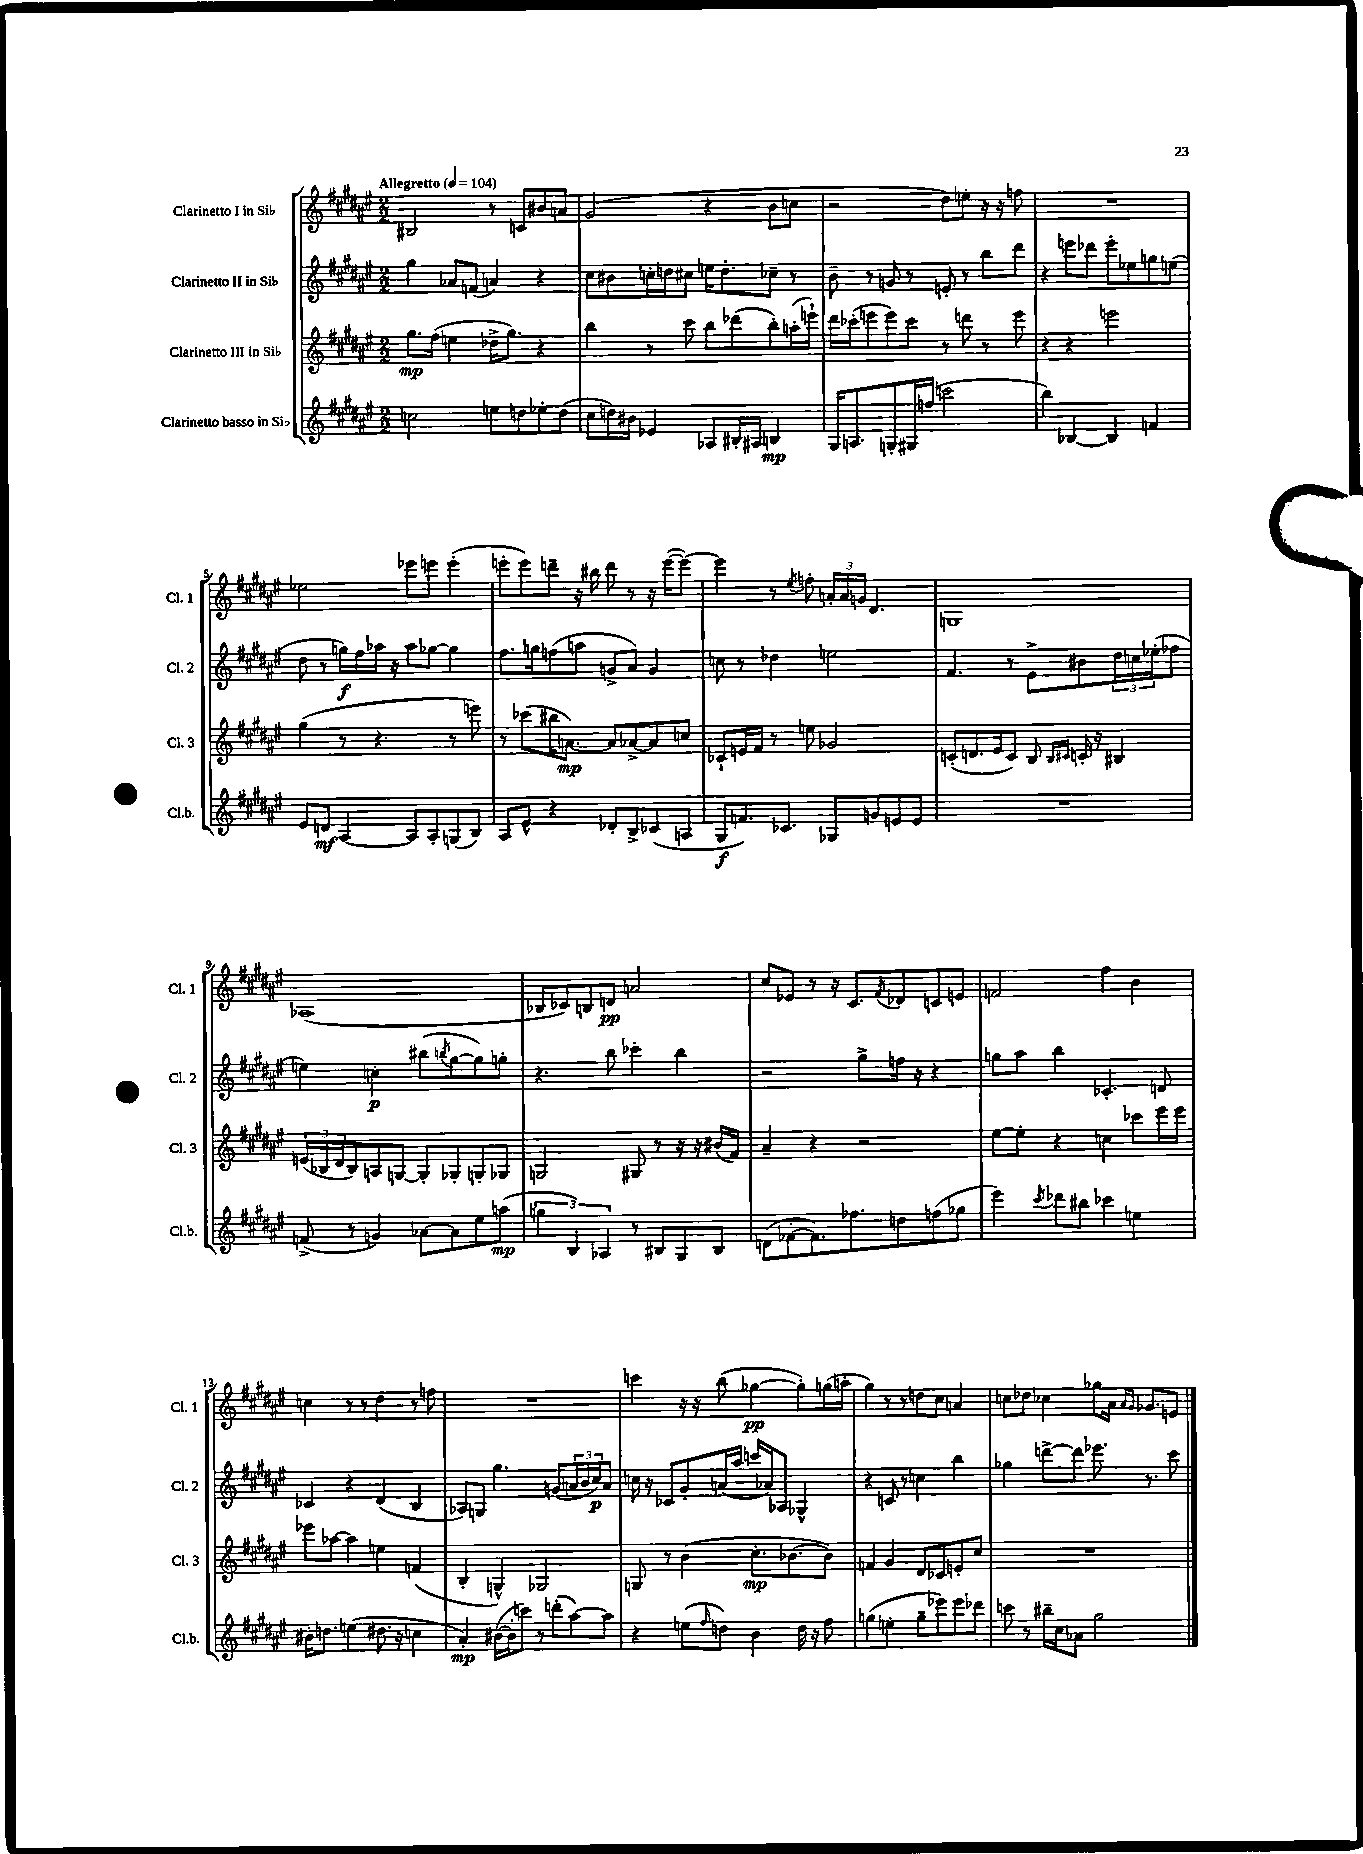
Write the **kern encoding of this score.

**kern	**kern	**kern	**kern
*staff4	*staff3	*staff2	*staff1
*clefG2	*clefG2	*clefG2	*clefG2
*k[f#c#g#d#a#e#]	*k[f#c#g#d#a#e#]	*k[f#c#g#d#a#e#]	*k[f#c#g#d#a#e#]
*M2/2	*M2/2	*M2/2	*M2/2
*MM104	*MM104	*MM104	*MM104
2cc\	8.gg#\L	4gg#\	2B#/
.	(16ff#\Jk	.	.
.	4ee\	8a-/L	.
.	.	(8f/J	.
8ee\L	16dd-^\LK	4a/)	8r
.	8.gg#\J)	.	.
8dd\	.	.	8c/L
8ee-'\	4r	4r	8b#/
(8dd\J	.	.	8a/J
=	=	=	=
8cc#\L	4bb\	8cc#\L	(2g#/
16dd\L)	.	8b#\	.
16b#\JJ	.	.	.
4e-/	8r	16cc'\L	.
.	.	16dd\J	.
.	8ccc#\	8cc#\J	.
8A-/L	8bb\L	16ee\LK	4r
.	.	8.dd'\	.
16B#'/L	(8ddd-\	.	.
16A#/JJ	.	.	.
4B/	8bb'\)	8cc-~\J	8b\L
.	(16aa'\L	8r	8cc\J
.	16eee`\JJ)	.	.
=	=	=	=
16G#/LK	16ddd#\LL	8b~\	2r
8.A/	(16ccc-'\J	.	.
.	8eee\	8r	.
8G'/	8eee\)	8g/	.
16G#/L	8ccc-\J	8r	.
(16ff/JJ	.	.	.
2ccc\	8r	8e'/	8dd#\L)
.	8ddd\	8r	8ee'\J
.	8r	8bb\L	16r
.	.	.	16r
.	8eee\	8ddd#\J	8ff\
=	=	=	=
4bb\)	4r	4r	1r
[4B-/	4r	8eee\L	.
.	.	8ddd-\J	.
4B-/]	2eee\	8eee'\L	.
.	.	8ee-\	.
4f/	.	8gg\	.
.	.	(8ee\J	.
=	=	=	=
8e#/L	(4gg#\	8dd#\	2ee-\
8d/J	.	8r	.
[4A#/	8r	16gg\LL)	.
.	.	16ff#\	.
.	4.r	16aa-\JJ	.
.	.	16r	.
8A#/]L	.	8aa-\L	8eee-\L
8A#'/	.	[8gg-\J	8eee\J
(8G/	8r	4gg-\]	(4eee'\
8B/J)	8eee\)	.	.
=	=	=	=
8A#/L	8r	8.ff#\L	8eee'\L
8e#^^/J	(8ccc-\L	.	8eee\)
.	.	16gg\k	.
4r	16bb#\K	(8ff\	8ddd~\J
.	[8.a\J)	.	.
.	.	8aa\J	16r
.	.	.	16bb#\
8d-'/L	8a/]L	8g^/L	8ddd\
8B^/	[8a-^/	8a#/J)	8r
(8c-/	8a-/]	4g/	16r
.	.	.	([16eee\LK
8A/J	8cc/J	.	8eee\_J)
=	=	=	=
8G#/L	8c-`/L	8cc\	4eee\]
8.f/)	16e/L	8r	.
.	16f#/JJ	.	.
.	8r	4dd-\	8r
8.c-/J	.	.	.
.	.	.	8qee#/
.	8ee\	.	8ff'\
8G-/L	2g-/	2ee\	24a'/LL
.	.	.	24a/
.	.	.	24g/JJ
8g/	.	.	4.d#/
8e/	.	.	.
8e/J	.	.	.
=	=	=	=
1r	(8c'/L	4.f#/	1G
.	8.d/	.	.
.	16e#/k	.	.
.	8c/J)	8r	.
.	8B/	8e#^\L	.
.	16qqB/LL	.	.
.	16qqc#/JJ	.	.
.	16c'/	8b#\	.
.	16r	.	.
.	4B#/	24dd#\L	.
.	.	24cc\	.
.	.	(24ee-'\J	.
.	.	8ff-\J	.
=	=	=	=
(8f^/	(24e/LL	4ee\)	(1A-
.	24B-/	.	.
.	24d#/J	.	.
8r	8B-/)	.	.
4g/)	8A/	4cc'\	.
.	[8G/J	.	.
[8a-\L	8G'/]L	(8bb#\L	.
.	.	8qbb/	.
8a-\]	8G-'/	[8gg#\	.
8ee#\	8G'/	8gg#\])	.
(8aa\J	8G-/J	8gg'\J	.
=	=	=	=
6gg\	2G/	4.r	8B-/L
.	.	.	8c-/)
6B/)	.	.	.
.	.	.	8B/
6A-/	.	.	.
.	.	8bb\	8d/J
8r	8G#/	4ccc-'\	2a/
8B#/L	8r	.	.
8G#/	16r	4bb\	.
.	16r	.	.
8B#/J	(16b#/LL	.	.
.	16f#/JJ)	.	.
=	=	=	=
(8d\L	4a#~/	2r	8cc#/L
[8f-'\	.	.	8e-/J
8.f-\])	4r	.	8r
.	.	.	16r
8.ff-\	.	.	8.c#/L
.	2r	8gg#^\L	.
.	.	.	8qf#/
8dd\	.	16ff\Jk	8d-/
.	.	16r	.
(8ff\	.	4r	8c/
8gg-\J	.	.	8e/J
=	=	=	=
4eee#\)	[8ee#\L	8gg\L	2f/
.	8ee#'\]J	8aa#\J	.
8qccc#/	.	.	.
8ddd-\L	4r	4bb\	.
8bb#\J	.	.	.
4ccc-\	4cc\	4.c-'/	4ff#\
4ee\	8ccc-\L	.	4b\
.	16eee#\L	8d/	.
.	16eee#\JJ	.	.
=	=	=	=
16b#'\LK	8eee-\L	4c-/	4cc\
8.dd\J	.	.	.
.	[8aa-\J	.	.
(4ee\	4aa-\]	4r	8r
.	.	.	8r
8.dd#\	4ee\	(4d#/	4dd#\
16r	.	.	.
4cc\	(4f/	4B/	8r
.	.	.	8ff\
=	=	=	=
4a#'/)	4B'/	8A-/L)	1r
.	.	8G/J	.
([16b#\LL	4G^^/)	4.gg#\	.
16b#'\]J	.	.	.
8ccc\J)	.	.	.
8r	2G-/	.	.
(8ddd'\L	.	(8g/L	.
[8aa#\)	.	24a/L	.
.	.	24b/	.
.	.	24cc#/J)	.
8aa#\]J	.	8a/J	.
=	=	=	=
4r	8G/	16cc\	4ccc\
.	.	16r	.
.	8r	8c-/L	.
(8ee\L	(4b\	8g#'/	16r
.	.	.	16r
16qqff#/	.	.	.
8dd\J)	.	(16a/L	(8bb\
.	.	16aa#/JJ	.
4b\	8.cc#'\L	16ccc/LL	[4gg-\
.	.	16a-/J)	.
.	.	8A-/J	.
.	[8.b-\	.	.
16dd\	.	4G-^^/	8gg-'\]L)
16r	.	.	.
8ff#\	8b-\]J)	.	(16gg\L
.	.	.	16aa'\JJ
=	=	=	=
(4gg\	4f/	4r	4gg#\)
4ee'\	4g#/	8c/	8r
.	.	8r	8r
8gg~\L	8d#/L	4cc\	8dd\L
8eee-\)	8c-/	.	8cc#\J
8eee-\	8e'/	4bb\	4a/
8ddd-\J	8cc#/J	.	.
=	=	=	=
8ccc\	1r	4gg-\	8cc\L
8r	.	.	8dd-\J
16bb#~\LL	.	[8ddd^\L	4cc-\
16cc#\J	.	.	.
8a-\J	.	8ddd\]J	.
2gg#\	.	8.eee-\	8gg-\L
.	.	.	16a#\Jk
.	.	.	16qqa#/LL
.	.	.	16qqg#/JJ
.	.	8.r	8.g-/L
.	.	8ccc#\	8e/J
==	==	==	==
*-	*-	*-	*-
